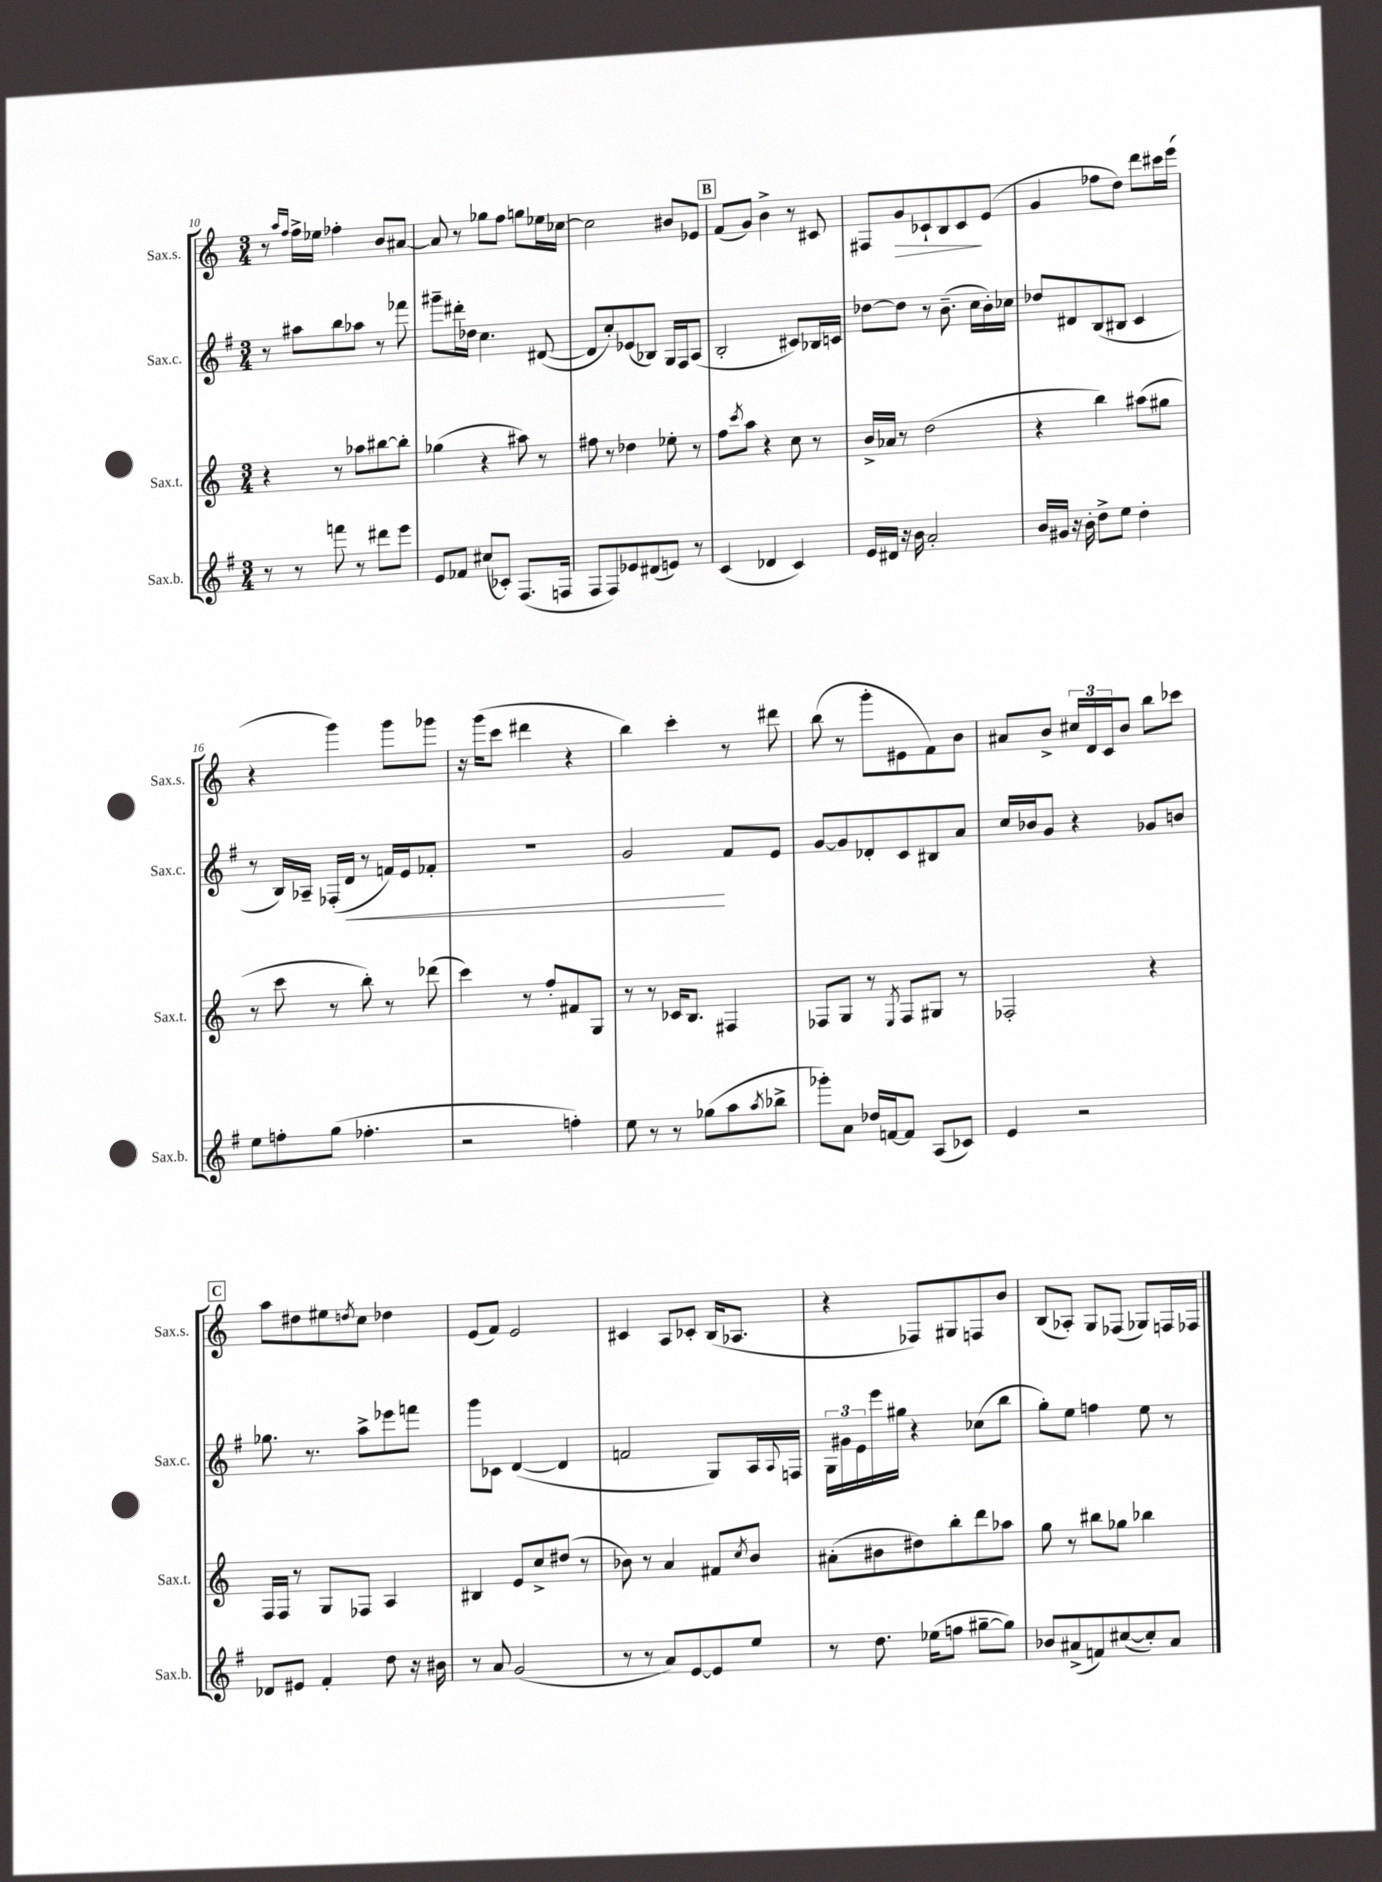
<<
\new StaffGroup <<
\new Staff = "s0" \with { instrumentName = "Sax.s." shortInstrumentName = "Sax.s." } {
    \clef treble \key c \major \numericTimeSignature \time 3/4
    r8 \grace { a''16 f''16 } f''16-> ees''16 fes''4-. b'8 ais'8~ |
    ais'8 r8 ges''8 f''8 g''8 ees''16 ces''16~ |
    ces''2 bis'8 ees'8 |
    \mark \markup { \box "B" } f'8( g'8) b'4-> r8 cis'8 |
    fis8 g'8\> ces'8-! b8 ces'8\! e'8( |
    g'4 fes''8 d''8) d'''8 cis'''16 e'''16( |
    r4 g'''4) g'''8 ges'''8 |
    r16 g'''16( c'''8 dis'''4 r4 |
    b''4) c'''4-. r8 dis'''8 |
    b''8( r8 g'''8-. eis'8 f'8) b'8 |
    ais'8 b'8-> \tuplet 3/2 { cis''16 d'16 c'16 } b'8 b''8 ces'''8 |
    \mark \markup { \box "C" } a''8 dis''8 eis''8 \acciaccatura { d''8 } c''8 des''4 |
    e'8( f'8) e'2 |
    cis'4 a8 ces'8-. b16( aes8. |
    r4 fes8) gis8 f8 b'8 |
    b8( aes8-.) g8 fes8( ges8) f16 fes16 \bar "|." |
}
\new Staff = "s1" \with { instrumentName = "Sax.c." shortInstrumentName = "Sax.c." } {
    \clef treble \key g \major \numericTimeSignature \time 3/4
    r8 ais''8 b''8 aes''8 r8 fes'''8 |
    gis'''8-- dis'''16-. des''16 c''4. dis'8~( |
    dis'8 c''8-.) ees'8( bes8) g16 fis16 a8( |
    \mark \markup { \box "B" } b2-. cis'8) bes16 c'16 |
    des''8~ des''8 r8 b'8.--( c''16 b'16-.) ces''16 |
    des''8 dis'8 b8( bis8 c'4 |
    r8 b16) aes16-- fes16-.( d'16\< r8 f'16) e'16 fes'8-. |
    R2. |
    g'2\! fis'8 e'8 |
    g'8~ g'8 des'8-. c'8 bis8 a'8 |
    c''16 bes'16 g'8 r4 ges'8 b'8 |
    \mark \markup { \box "C" } ges''8. r8. a''8-> ees'''8 f'''8 |
    g'''8 ces'8 d'4~( d'4 |
    f'2 g8) a16 \appoggiatura { a8 } f16 |
    \tuplet 3/2 { g16 gis'16 e'16 } e'''16 gis''16 r4 ces''8( b''8 |
    g''8-.) e''8 f''4 e''8 r8 \bar "|." |
}
\new Staff = "s2" \with { instrumentName = "Sax.t." shortInstrumentName = "Sax.t." } {
    \clef treble \key c \major \numericTimeSignature \time 3/4
    r4 r8 aes''8 bis''8~ bis''8-. |
    ges''4( r4 ais''8) r8 |
    fis''8 r8 des''4 ees''8-. r8 |
    \mark \markup { \box "B" } f''8 \acciaccatura { c'''8 } a''8 r4 c''8 r8 |
    b'16-> aes'16 r8 d''2( |
    r4 b''4) ais''8( gis''8 |
    r8 c'''8 r8 b''8-.) r8 des'''8( |
    c'''4) r8 f''8-. fis'8 g8 |
    r8 r8 ces'16 b8. fis4 |
    fes8 g8 r8 \acciaccatura { e8 } fes8 gis8 r8 |
    fes2-. r4 |
    \mark \markup { \box "C" } f16 f16 r8 g8 fes8 a4 |
    bis4 e'8 c''8-> dis''8( r8 |
    bes'8) r8 a'4 fis'8 \acciaccatura { c''8 } bes'8 |
    ais'8-.( bis'8 dis''8) b''8-. d'''8 aes''8 |
    g''8 r8 bis''8 ges''8 bes''4 \bar "|." |
}
\new Staff = "s3" \with { instrumentName = "Sax.b." shortInstrumentName = "Sax.b." } {
    \clef treble \key g \major \numericTimeSignature \time 3/4
    r8 r8 f'''8 r8 dis'''8 e'''8 |
    e'8 fes'8 cis''8( ces'8-.) fis8.( f16 |
    fis8 fis8) ees'8 dis'8( e'8) r8 |
    \mark \markup { \box "B" } c'4( des'4 c'4) |
    e'16 dis'16 r16 b'16 a'2-. |
    b'16 gis'16 r16 b'16-. d''8-> e''8 d''4-. |
    e''8 f''8-. g''8( fes''4.-. |
    r2 f''4-.) |
    e''8 r8 r8 ges''8( a''8 \acciaccatura { a''8 } bes''8-> |
    ges'''8-.) a'8 des''16 f'16~ f'8 a8( ces'8) |
    e'4 r2 |
    \mark \markup { \box "C" } des'8 eis'8 fis'4-. d''8 r16 bis'16 |
    r8 a'8 g'2( |
    r8 r8 a'8) e'8~ e'8 e''8 |
    r8 d''8. ees''16( f''8 gis''8~-- gis''8) |
    bes'8 ais'8->( f'8) cis''8~( cis''8-.) ais'8 \bar "|." |
}
>>
>>
\layout { \context { \Score currentBarNumber = #10 } }
